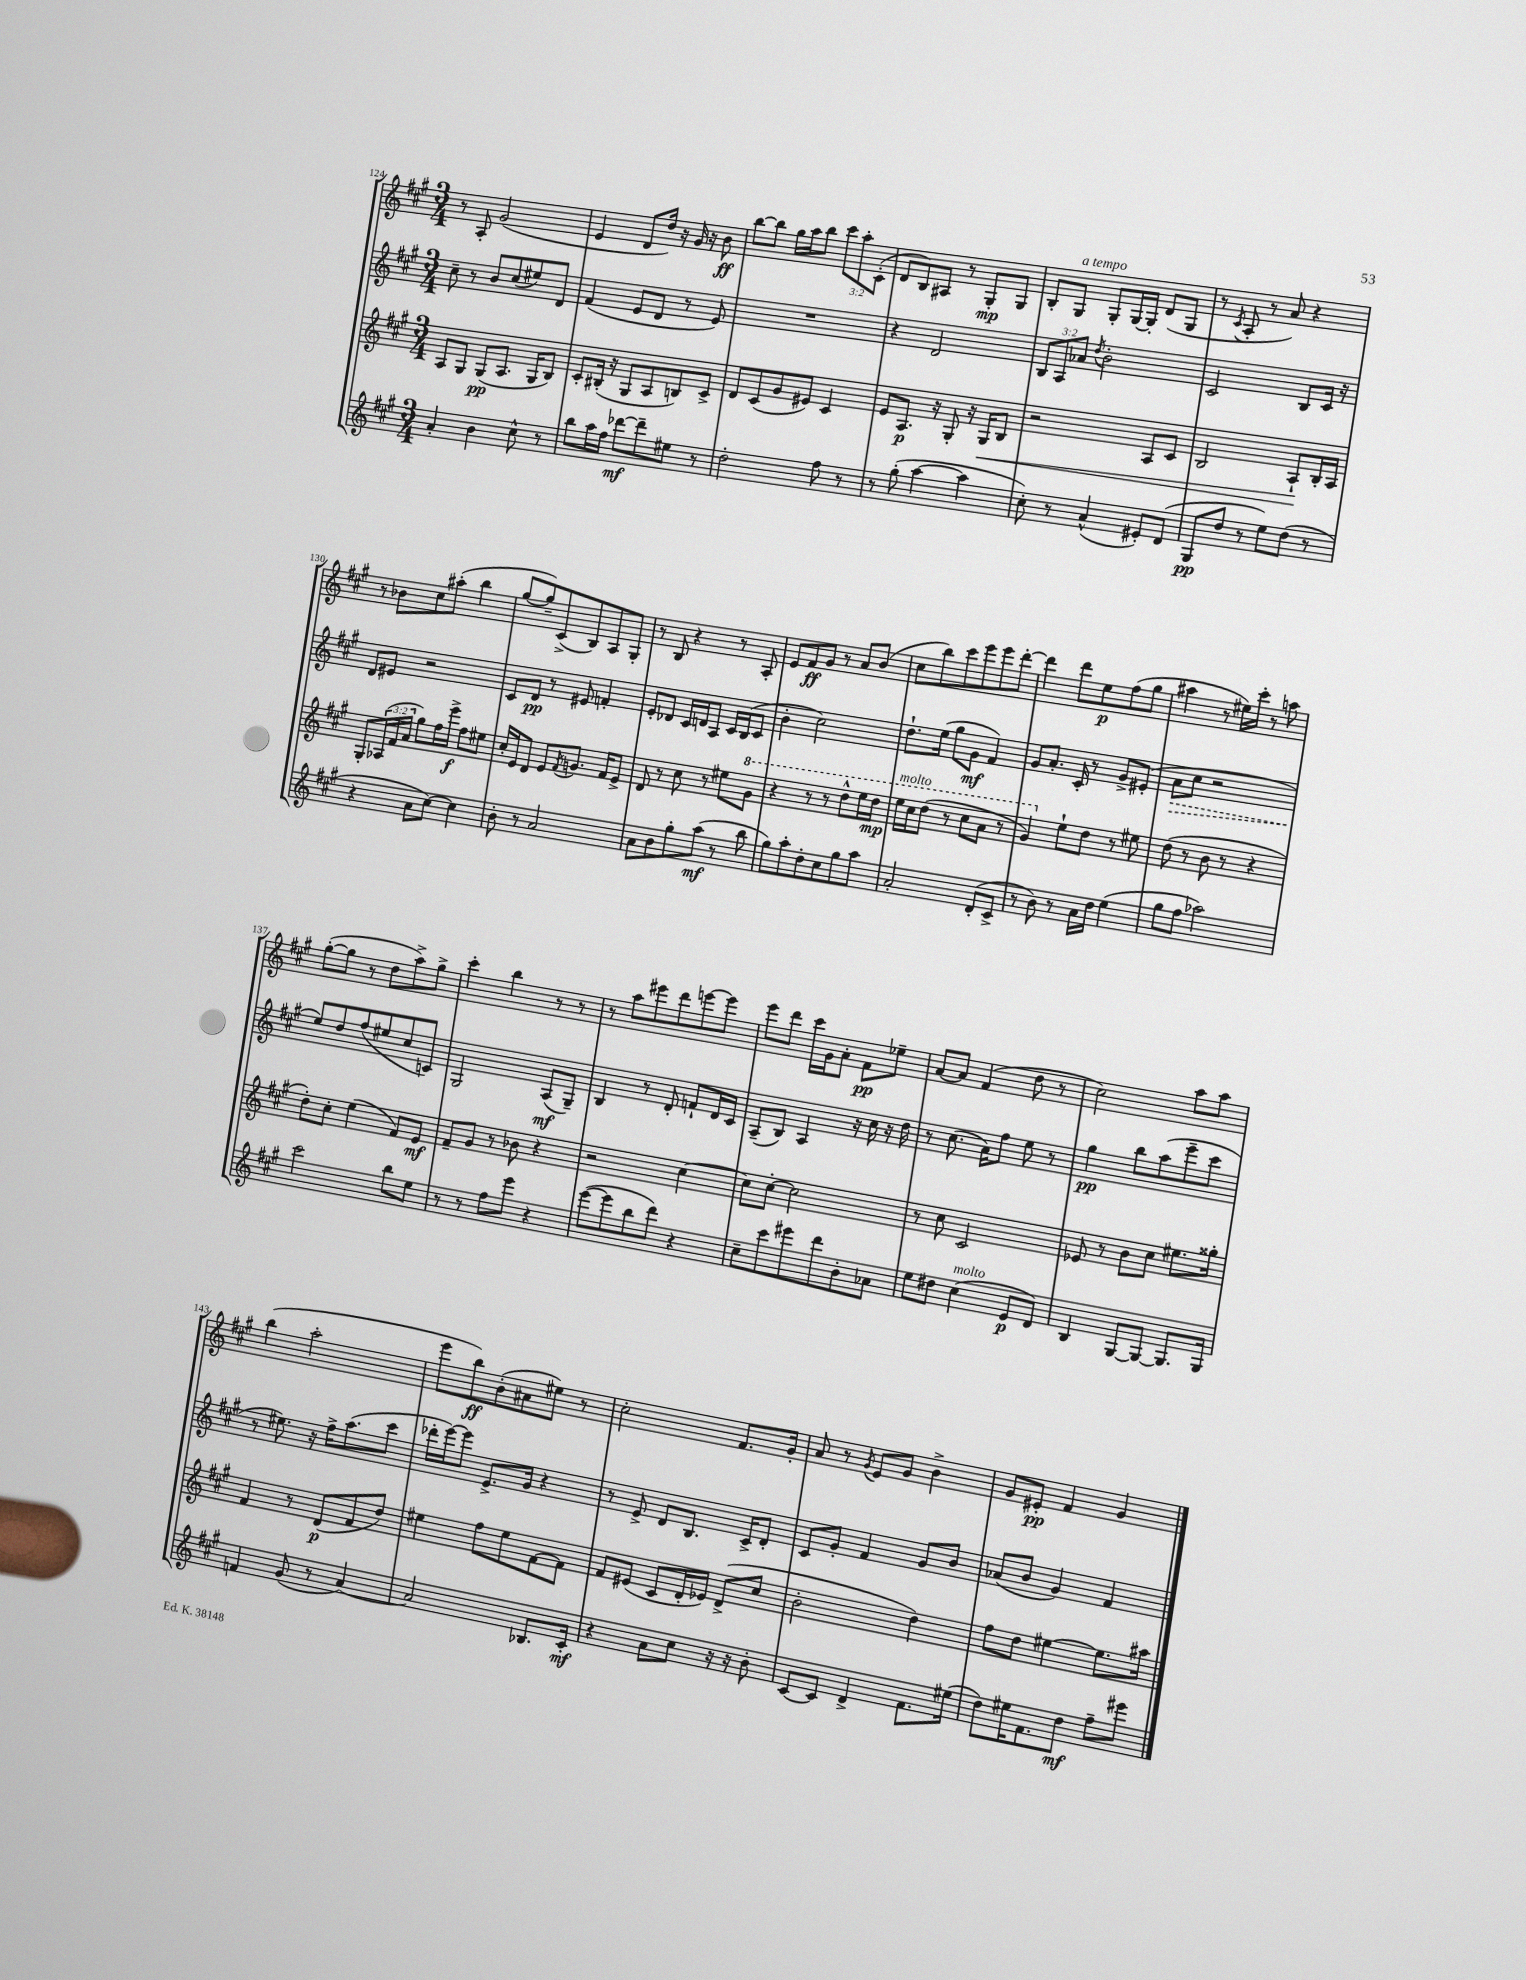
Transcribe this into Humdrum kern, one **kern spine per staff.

**kern	**kern	**kern	**kern
*staff4	*staff3	*staff2	*staff1
*clefG2	*clefG2	*clefG2	*clefG2
*k[f#c#g#]	*k[f#c#g#]	*k[f#c#g#]	*k[f#c#g#]
*M3/4	*M3/4	*M3/4	*M3/4
4a'/	8A/L	8cc#~\	8r
.	8G#/J	8r	8A'/
4b\	(8G#/L	8b/L	(2g#/
.	8.A/J	(8cc#/	.
8cc#^^\	.	8ee#/)	.
.	16G#/LK	.	.
8r	8B/J)	8d/J	.
=	=	=	=
8bb\L	8c#'/L	(4f#/	4e/
16aa\L	(16B#'/Jk	.	.
16ff#\JJ	16r	.	.
[8ddd-\L	8G#/L	8e/L	8d/L
8ddd-~\]	8A/	8d/J	16dd/Jk)
.	.	.	16r
8ee#\J	8B/)	8r	16g#/
.	.	.	16r
8r	8c#^/J	8e/)	8b\
=	=	=	=
2dd'\	8d/L	2.r	[8bb\L
.	(8c#/	.	8bb\]J
.	8g#/	.	16gg#\LL
.	.	.	16aa\J
.	8e#/J)	.	8bb\J
8ff#\	4c#/	.	12ccc#\L
.	.	.	12aa'\
8r	.	.	.
.	.	.	(12c#'\J
=	=	=	=
8r	8e/L	4r	8d/L
(8gg#'\	8.A/J	.	8B/)
[4aa\	.	2d/	8A#/J
.	16r	.	.
.	8G#'/	.	8r
4aa\]	16r	.	8G#'/L
.	16G#/LK	.	.
.	8B/J	.	8G#/J
=	=	=	=
8cc#'\)	2r	12B/L	8B'/L
.	.	12A/	.
8r	.	.	8G#/J
.	.	12a-/J	.
.	.	8qdd/	.
(4a^^/	.	2b'\	8G#'/L
.	.	.	[16G#/L
.	.	.	16G#'/]JJ
8e#'/L)	8A/L	.	(8d/L
(8d/J	8c#/J	.	8G#/J
=	=	=	=
8G#/L	2B/	2c#/	8r
.	.	.	8qc#/
8dd/J	.	.	8A'/
8r	.	.	8r
8ee\L)	.	.	8a/)
(8dd\J	8A`/L	8B/L	4r
8r	16B'/L	16c#/Jk	.
.	16A/JJ	16r	.
=	=	=	=
4r	8G#'/L	8d/L	8r
.	(24A-/L	8e#/J	8b-\L
.	24f#/	.	.
.	24a/JJ	.	.
8a\L	8gg#\L)	2r	8cc#\
[8cc#\J)	16ff#\L	.	(8aa#'\J
.	16eee^\JJ	.	.
4cc#\]	8ff#\L	.	4bb\
.	8ee#\J	.	.
=	=	=	=
8b'\	16cc#'/LL	8c#/L	[8gg#/L
.	16e/J	.	.
8r	8d/J	8d/J	8gg#~/])
2a/	8e/L	8r	(8c#^/
.	8qf#/	.	.
.	8.g/J	8e#/	8B/)
.	.	4f'/	8A/
.	16f#/LK	.	.
.	8e^/J	.	8G#'/J
=	=	=	=
8a\L	8d/	8e'/L	8r
8b\	8r	8d-/J	8B/
8gg#'\	8cc#\	16c#/LL	4r
.	.	16d/J	.
(8aa\J	8r	8A/J	.
8r	8ee#\L	16c#/LL	8r
.	.	(16B/J	.
8bb\	8gg#\J	8c#/J	8A'/
=	=	=	=
8gg#\L)	4r	4b'\	8e/L
8aa'\	.	.	8f#/
8dd'\	8r	2cc#\)	8g#/J
8cc#\	8r	.	8r
8gg#\	8ddd^^\L	.	8a/L
8aa\J	16eee\L	.	(8b/J
.	16ddd\JJ	.	.
=	=	=	=
2a'/	16eee\LL	8.dd`\L	8cc#\L
.	16ccc#\J	.	.
.	(8ddd\J	.	8bb\)
.	.	(16ee\Jk	.
.	8r	8gg#\L	8ccc#\
.	8ccc#\L	8g#\J	8eee\
(8d'/L	8aa\J	4f#/)	8eee\
8c#^/J	8r	.	[8ddd'\J
=	=	=	=
8r	4gg#/)	8g#/L	4ddd\]
8b\)	.	8.a'/J	.
8r	8ee`\L	.	8ddd\L
.	.	16c#'/	.
16a\LL	8dd\J	8r	8ee\
16dd\JJ	.	.	.
(4ee\	8r	8g#^/L	(8ff#\
.	8ee#\	(8e#'/J	8gg#\J
=	=	=	=
8gg#\L	(8dd\	8a\L	4aa#\
8ff#\J	8r	8cc#\J	.
2aa-\)	8b\	2r	8r
.	8r	.	16ee#\LL)
.	.	.	16ccc#'\JJ
.	4r	.	8r
.	.	.	8aa\
=	=	=	=
2ccc#\	8dd'\L)	8ee/L)	([8gg#'\L
.	8cc#'\J	8dd/	8gg#\]J
.	(4ee\	(8ff#/	8r
.	.	8ee#/	8dd\L
8bb\L	8f#/L)	8cc#/	8aa^\)
8ee\J	8e/J	8c/J)	8gg#^\J
=	=	=	=
8r	8f#~/L	2G#/	4ccc#'\
8r	8g#/J	.	.
8ff#\L	8r	.	4bb\
8eee\J	8b-\	.	.
4r	4r	(8A/L	8r
.	.	8G#~/J)	8r
=	=	=	=
([8eee\L	2r	4B/	8r
8eee\]	.	.	8aa\L
8bb\	.	8r	8eee#\
8ddd\J)	.	8d'/	8ddd\
4r	[4cc#\	8f`/L	[8eee\
.	.	16d/L	8eee\]J
.	.	16c#/JJ	.
=	=	=	=
8cc#~\L	8cc#\]L	(8A~/L	8eee\L
8ccc#\	[8cc#'\J	8B/J)	8ddd\J
8eee#\	2cc#\]	4A/	16ccc#\LL
.	.	.	16g#\J
8ddd\	.	.	8a'\J
8b'\	.	16r	8f#\L
.	.	16cc#\	.
8a-\J	.	16r	8ee-~\J
.	.	16dd\	.
=	=	=	=
8ee\L	8r	8r	[8a/L
8dd#\J	8cc#\	(8.cc#\	8a/]J
(4cc#\	2c#/	.	(4f#/
.	.	16a\LK)	.
.	.	8ff#\J	.
8e/L	.	8ee\	8dd\
8d/J)	.	8r	8r
=	=	=	=
4B/	8e-/	4gg#\	2cc#\)
.	8r	.	.
[8G#/L	8b\L	8bb\L	.
8G#/_J	8cc#\J	(8aa\	.
8.G#/]L	8.ee#\L	8eee~\	8aa\L
.	.	8ccc#\J	8aa\J
16G#/Jk	16gg##'\Jk	.	.
=	=	=	=
4f/	4f#/	8r	(4bb\
.	.	8.ee#\)	.
(8g#/	8r	.	2aa'\
.	.	16r	.
8r	(8d/L	16ff#^\LK	.
.	.	(8.aa\	.
[4a/)	8f#/	.	.
.	8dd/J)	8ccc#\J	.
=	=	=	=
2a/]	4ee#\	16ddd-'\LL	8eee\L
.	.	[16eee\J)	.
.	.	8eee\]J	8bb\)
.	8ff#\L	8.e^/L	(8b'\
.	8ee#\	.	8a#\
.	.	16g#/Jk	.
8.B-/L	[8f#\	4r	8ee#\J)
.	8f#\]J	.	8r
16c#'/Jk	.	.	.
=	=	=	=
4r	8f#/L	8r	2cc#'\
.	(8e#/J	8e^/	.
8a\L	8c#/L	8d/L	.
8cc#\J	16d'/L	8.B/J	.
.	16e-/JJ)	.	.
16r	(8d^/L	.	8.f#/L
16r	.	16c#^/LK	.
8b'\	8cc#/J	8d'/J	.
.	.	.	16g#'/Jk
=	=	=	=
[8c#/L	2b'\	8c#/L	8a/
8c#/]J	.	8g#'/J	8r
.	.	.	8qg#/
4d^/	.	4f#/	8e/L
.	.	.	8g#/J
8.f#\L	4dd\)	8g#/L	4b^\
.	.	8b/J	.
(16ee#\Jk	.	.	.
=	=	=	=
8dd\L)	8ff#\L	(8a-/L	8g#/L
16ee#\K	8dd\J	8b/J	8e#'/J
8.f#\	.	.	.
.	[4ee#\	4g#/)	4f#/
8dd\J	.	.	.
8ff#~\L	8.ee#\]L	4f#/	4g#/
8eee#\J	.	.	.
.	16aa#\Jk	.	.
==	==	==	==
*-	*-	*-	*-
